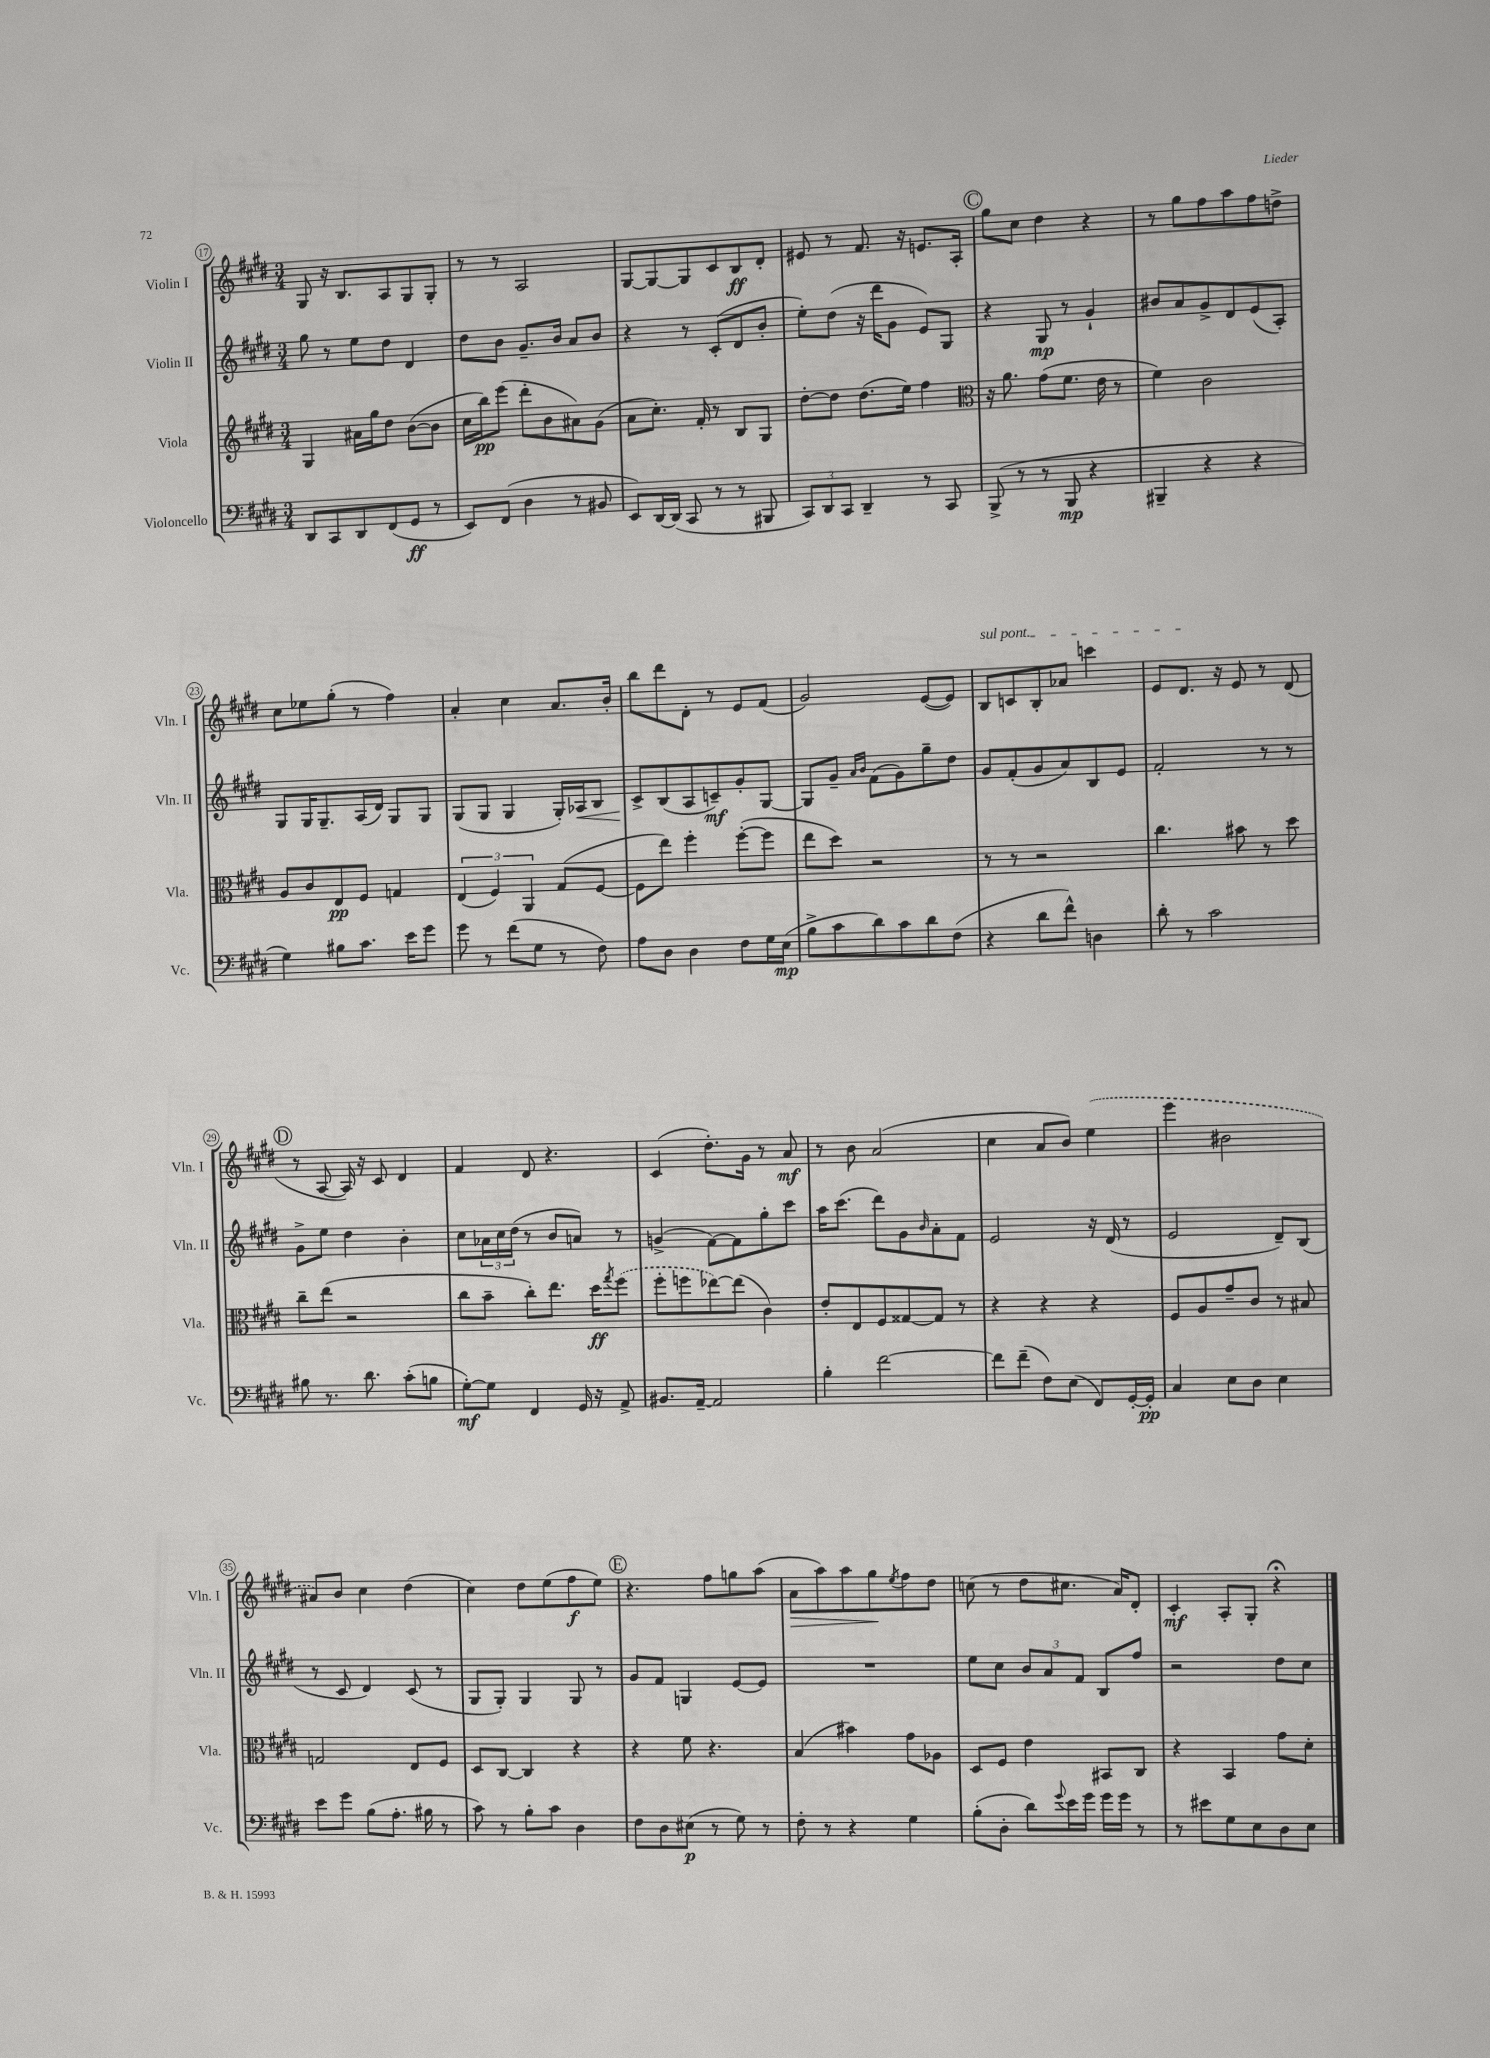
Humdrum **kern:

**kern	**kern	**kern	**kern
*staff4	*staff3	*staff2	*staff1
*clefF4	*clefG2	*clefG2	*clefG2
*k[f#c#g#d#]	*k[f#c#g#d#]	*k[f#c#g#d#]	*k[f#c#g#d#]
*M3/4	*M3/4	*M3/4	*M3/4
8DD#	4G#	8gg#	8G#
8CC#	.	8r	16r
.	.	.	8.B
8DD#	16a#	8ee	.
.	16gg#	.	.
(8FF#	8dd#	8dd#	8A
8GG#	([8b	4d#	8G#
8r	8b]	.	8G#'
=	=	=	=
8EE)	16cc#	8dd#	8r
.	16bb)	.	.
(8FF#	(8eee	8b	8r
4D#	8ddd#'	8.g#~	2A
.	8b	.	.
.	.	16b	.
8r	8a#)	8a	.
8BB#	(8g#	8b	.
=	=	=	=
8EE)	8a	4r	[8G#
[16DD#	8.cc#')	.	8G#_
(16DD#]	.	.	.
8CC#	.	8r	8G#]
.	16f#'	.	.
8r	8r	(8c#'	8c#
8r	8B	8d#	8B
8BBB#	8G#	8b'	8d#'
=	=	=	=
12CC#)	[8dd#'	8ee')	8e#
12DD#	.	.	.
.	8dd#]	(8dd#	8r
12CC#	.	.	.
4DD#~	(8.dd#	16r	8.f#
.	.	16ddd#	.
.	.	8g#	.
.	16ee)	.	16r
8r	4ff#	8e)	8.e
8CC#	.	8G#	.
.	.	.	16A'
=	=	=	=
*	*clefC3	*	*
(8BBB^	16r	4r	8gg#
.	8.a	.	.
8r	.	.	8cc#
8r	(8g#	8G#	4dd#
8BBB	8.f#	8r	.
4r	.	4g#`	4r
.	16e	.	.
.	8r	.	.
=	=	=	=
4BBB#~	4f#)	8b#	8r
.	.	8a	8gg#
4r	2c#	8g#^	8ff#
.	.	8d#	8aa
4r	.	(8e	8ff#
.	.	8A')	8dd^
=	=	=	=
4G#)	8A	8G#	8cc#
.	8c#	16G#	8ee-
.	.	8.G#~	.
8B#	8E	.	(8gg#'
8.c#	8F#	(16A	8r
.	.	16d#)	.
.	4G	8G#	4ff#)
16e	.	.	.
8g#	.	8G#	.
=	=	=	=
8g#	(6E	(8G#	4a'
8r	.	8G#	.
.	6F#)	.	.
(8f#	.	4G#	4cc#
.	6AA	.	.
8G#	.	.	.
8r	(8G#	16G#')	8.a
.	.	16A-	.
8F#)	[8F#	8B	.
.	.	.	16b'
=	=	=	=
8A	8F#]	8c#^	8bb
8D#	8ee)	(8B	8ddd#
4D#	4ff#'	8A	8d#'
.	.	8c~)	8r
8F#	([8ff#'	8g#'	8e
16G#	8ff#]	[8G#	(8f#
(16E	.	.	.
=	=	=	=
8B^	8ee	8G#]	2g#)
8c#	8dd#)	8g#~	.
.	.	16qqa	.
.	.	16qqb	.
8d#)	2r	(8f#	.
8c#	.	8g#)	.
8d#	.	8gg#~	([8e
(8F#	.	8dd#	8e])
=	=	=	=
4r	8r	8g#	8B
.	8r	(8f#'	8c
8d#	2r	8g#	8B'
8f#^^)	.	8a)	8a-
4D	.	8B	4ccc
.	.	8e	.
=	=	=	=
8d#'	4.cc#	2f#'	8e
8r	.	.	8.d#
2c#	.	.	.
.	.	.	16r
.	8b#	.	8e
.	8r	8r	8r
.	8dd#	8r	(8d#
=	=	=	=
8B#	8cc#~	8g#^	8r
8.r	(8ee	8ee	[8A
.	2r	4dd#	16A])
8.d#	.	.	16r
.	.	.	8c#
(8c#'	.	4b'	4d#
8B	.	.	.
=	=	=	=
[8G#')	8cc#	8cc#	4f#
8G#]	8b~	24a-	.
.	.	24cc#	.
.	.	(24dd#	.
4FF#	8cc#')	8r	8d#
.	8.ee	8b	4.r
16GG#	.	8a)	.
16r	16dd#	.	.
.	8qgg#	.	.
8AA^	(8ff#	8r	.
=	=	=	=
8.BB#	8ff#'	(4g^	(4c#
.	8ff	.	.
[16AA~	.	.	.
2AA]	[8ee-)	[8f#)	8.dd#')
.	(8ee-]	8f#]	.
.	.	.	16g#
.	4c#)	8gg#'	8r
.	.	8ccc#	8a
=	=	=	=
4B'	8e'	16aa	8r
.	.	(8.ccc#	.
.	8E	.	8b
[2f#	8F#	8ddd#)	(2a
.	[8G##	8g#	.
.	.	16qqb	.
.	8G##]	8a'	.
.	8r	8f#	.
=	=	=	=
8f#]	4r	2e	4cc#
(8f#~	.	.	.
8F#)	4r	.	8a
(8E	.	.	8b)
8FF#)	4r	16r	(4ee
.	.	(16d#	.
[16GG#'	.	8r	.
16GG#']	.	.	.
=	=	=	=
4C#	8F#	2e	4eee
.	8A	.	.
8E	8g#~	.	2b#
8D#	8c#	.	.
4E	8r	8d#~)	.
.	8B#	(8B	.
=	=	=	=
8e	2G	8r	8a#)
8g#	.	8c#	8b
(8B	.	4d#)	4cc#
8.A'	.	.	.
.	8E	(8c#	(4dd#
16B#	.	.	.
8r	8F#	8r	.
=	=	=	=
8c#)	8D#	8G#	4cc#)
8r	[8C#	8G#')	.
8B'	4C#]	4G#	8dd#
8c#	.	.	(8ee
4D#	4r	8G#	8ff#
.	.	8r	8ee)
=	=	=	=
8F#	4r	8g#	4.r
8D#	.	8f#	.
(8E#	8f#	4G	.
8r	4.r	.	8ff#
8G#)	.	[8e	8gg
8r	.	8e]	(8aa
=	=	=	=
8F#'	(4B	2.r	8a
8r	.	.	8aa)
4r	4b#)	.	8aa
.	.	.	8gg#
.	.	.	8qee
4G#	8g#	.	8ff#
.	8A-	.	8dd#
=	=	=	=
(8B'	8D#	8ee	(8cc
8D#'	8F#	8cc#	8r
8d#)	4e	12b	8dd#
.	.	12a	.
8qqg#	.	.	.
16e	.	.	8.cc#
.	.	12f#	.
16g#	.	.	.
16g#	8BB#	8B	.
16g#	.	.	16a)
8r	8C#	8ff#	8d#'
=	=	=	=
8r	4r	2r	4c#'
8e#	.	.	.
8G#	4BB	.	8A'
8E	.	.	8G#'
8D#	8g#	8dd#	4r;
8E	8d#'	8cc#	.
==	==	==	==
*-	*-	*-	*-
